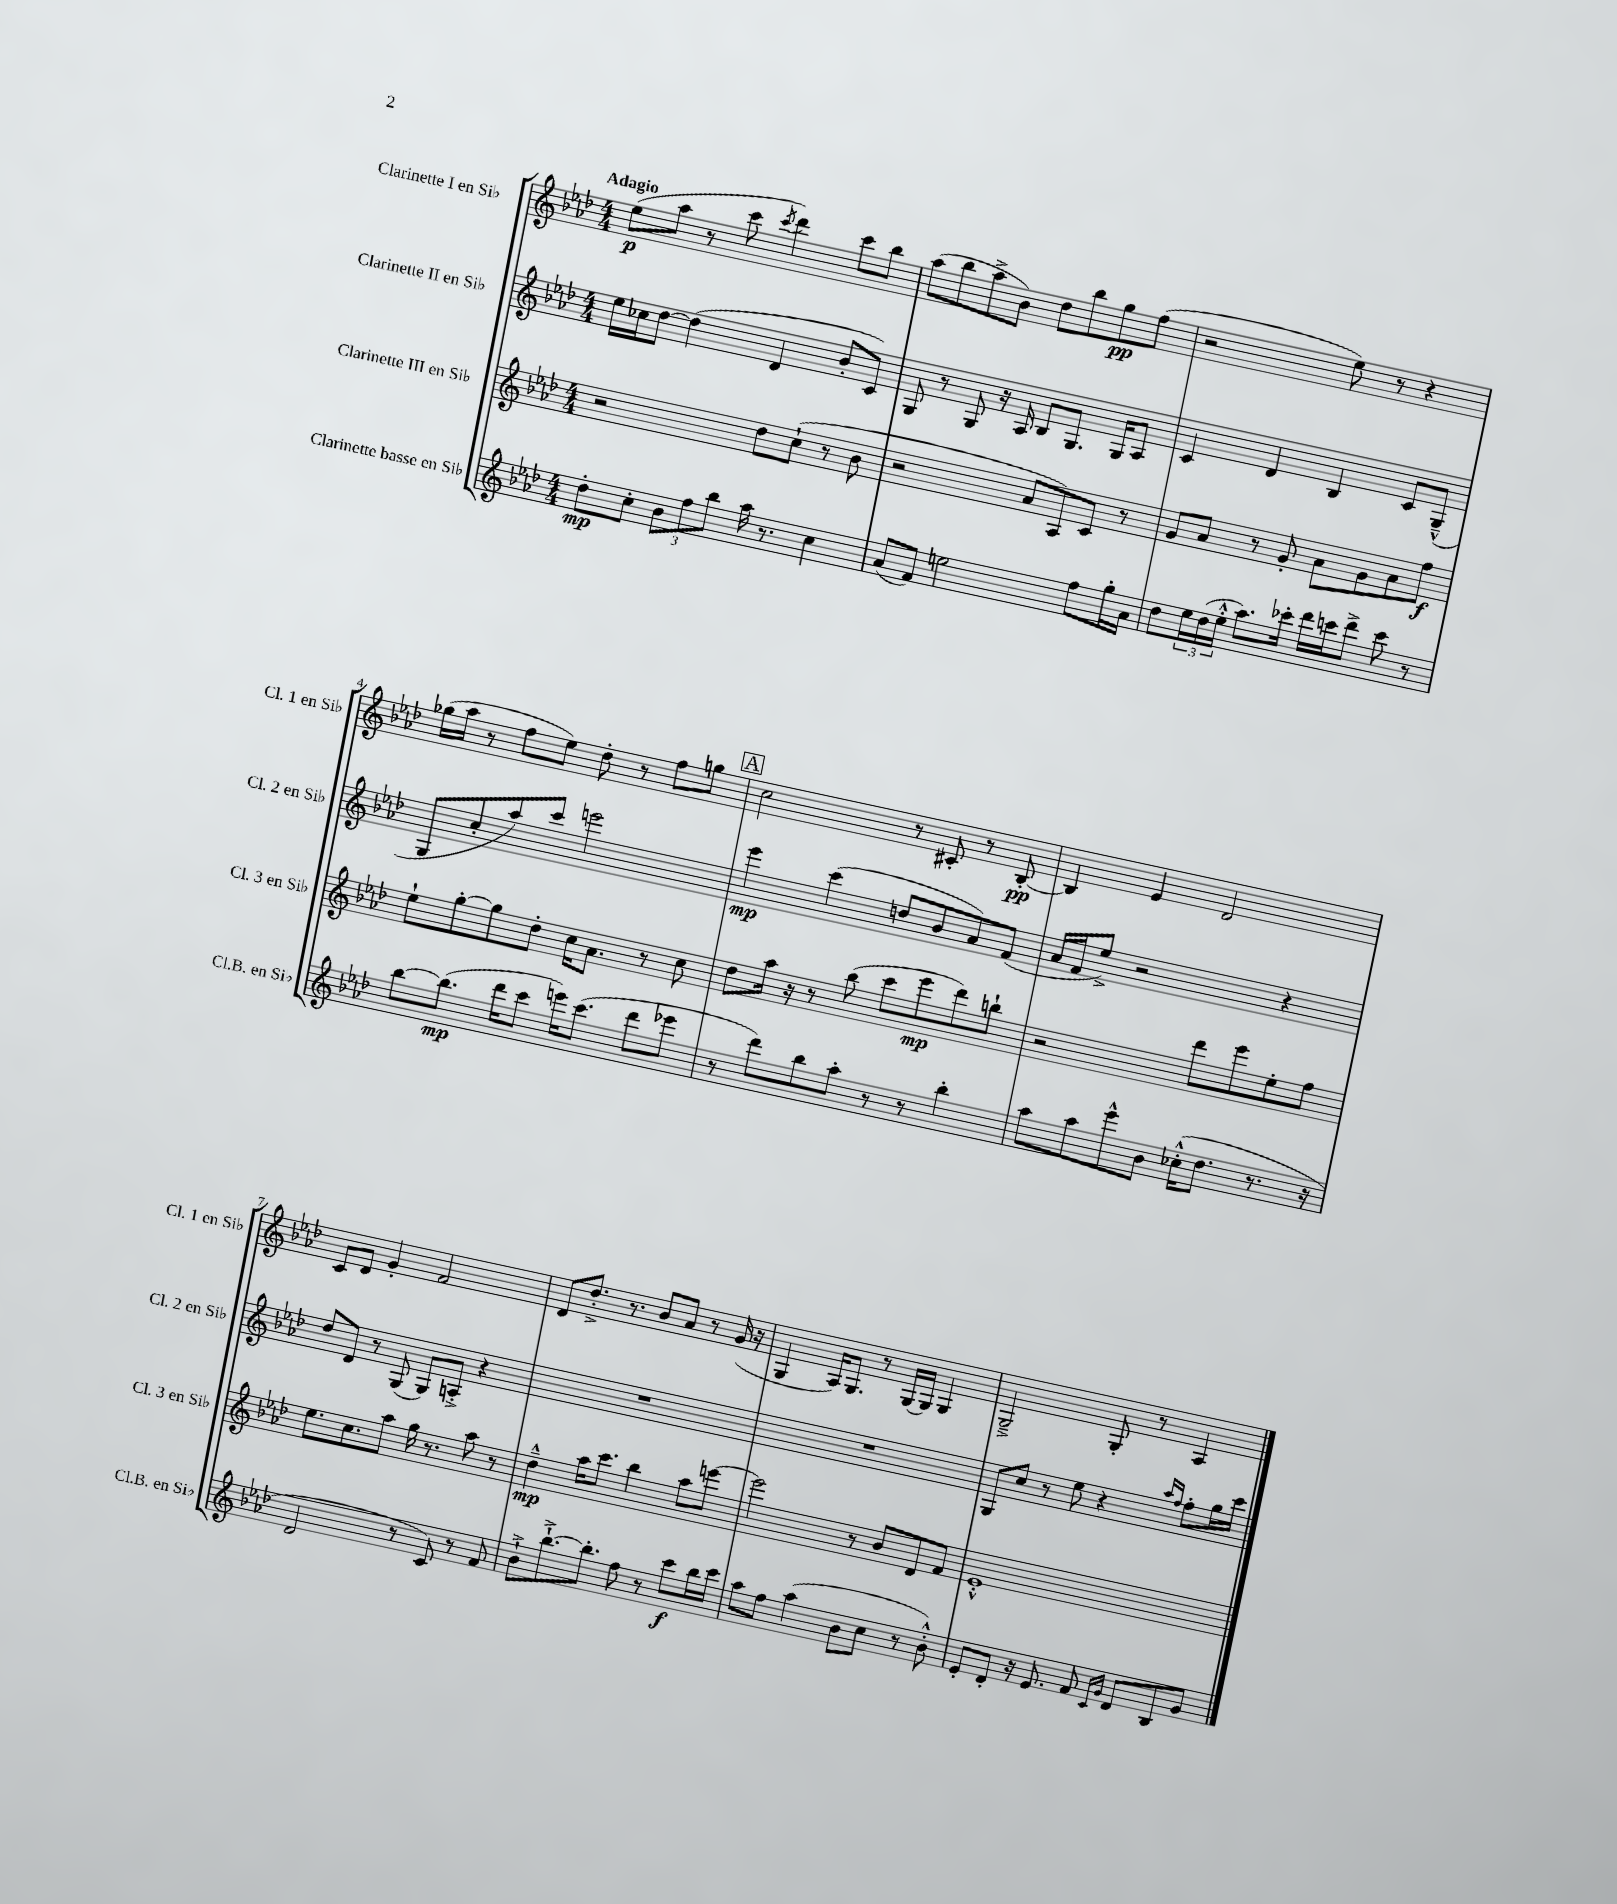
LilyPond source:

<<
\new StaffGroup <<
\new Staff = "s0" \with { instrumentName = "Clarinette I en Sib" shortInstrumentName = "Cl. 1 en Sib" } {
    \clef treble \key aes \major \numericTimeSignature \time 4/4 \tempo "Adagio"
    ees''8\p( aes''8 r8 c'''8 \acciaccatura { c'''8 } des'''4) c'''8 bes''8 |
    aes''8( bes''8 aes''8-> bes'8) des''8 bes''8 g''8\pp f''8( |
    r2 ees''8) r8 r4 |
    ges''16( aes''16 r8 f''8 ees''8) des''8-. r8 f''8 g''8 |
    \mark \markup { \box "A" } c''2 r8 cis'8-. r8 bes8~-.\pp |
    bes4 ees'4 des'2 |
    c'8 des'8 g'4-. f'2 |
    des'8 des''8.-.-> r8. bes'8 aes'8 r8 g'16( r16 |
    g4 aes16) g8. r8 g16~ g16 g4 |
    g2---> g8-. r8 aes4 \bar "|." |
}
\new Staff = "s1" \with { instrumentName = "Clarinette II en Sib" shortInstrumentName = "Cl. 2 en Sib" } {
    \clef treble \key aes \major \numericTimeSignature \time 4/4
    ees''16 ces''16 des''8~ des''4( des'4 bes'8-. c'8) |
    g8 r8 g8 r16 aes16 bes8 g8. g16 aes8 |
    c'4 des'4 bes4 c'8 g8---^( |
    g8 c''8-. aes''8) c'''8 e'''2 |
    \mark \markup { \box "A" } ees'''4\mp c'''4( d''8 bes'8 aes'8) f'8( |
    aes'16 f'16 ees''8->) r2 r4 |
    des''8 des'8 r8 g8( g8) a8-.-> r4 |
    R1 |
    R1 |
    g8 c''8 r8 ees''8 r4 \grace { aes''16 f''16 } f''8-. g''16 c'''16 \bar "|." |
}
\new Staff = "s2" \with { instrumentName = "Clarinette III en Sib" shortInstrumentName = "Cl. 3 en Sib" } {
    \clef treble \key aes \major \numericTimeSignature \time 4/4
    r2 des''8 c''8-!( r8 bes'8 |
    r2 aes'8 aes8) c'8 r8 |
    g'8 aes'8 r8 g'8-. aes'8 g'8 aes'8 f''8\f |
    ees''8-! g''8~-. g''8 des''8-. c''16 aes'8. r8 c''8 |
    \mark \markup { \box "A" } des''8 aes''16 r16 r8 bes''8( c'''8 ees'''8\mp des'''8) b''8-! |
    r2 des'''8 ees'''8 ees''8-. f''8 |
    ees''8. c''8. aes''8 g''16 r8. aes''8 r8 |
    des''4---^\mp aes''16 c'''8. bes''4 aes''8 e'''8~ |
    e'''2 r8 bes'8 des'8 f'8 |
    ees'1-.-^ \bar "|." |
}
\new Staff = "s3" \with { instrumentName = "Clarinette basse en Sib" shortInstrumentName = "Cl.B. en Sib" } {
    \clef treble \key aes \major \numericTimeSignature \time 4/4
    des''8-.\mp c''8-. \tuplet 3/2 { bes'8 f''8 bes''8 } aes''16 r8. c''4 |
    aes'8( f'8) e''2 f''8 g''16-. aes'16 |
    des''8 \tuplet 3/2 { ees''16 des''16( ees''16-.-^ } aes''8.) ces'''16-. des'''16 c'''16 des'''8-> c'''8 r8 |
    bes''8~ bes''8.\mp( des'''16 c'''8 e'''16) c'''8.( des'''8 ees'''8 |
    \mark \markup { \box "A" } r8 des'''8) bes''8 aes''8-. r8 r8 bes''4-. |
    aes''8 aes''8 ees'''8-^ bes'8 ces''16-.-^( des''8. r8. r16 |
    des'2 r8 c'8) r8 f'8 |
    bes'8-!-> bes''8.~-!-> bes''8.-. f''8 r8 c'''8\f bes''16 c'''16 |
    aes''8 f''8 aes''4( bes'8 c''8 r8 bes'8-.-^) |
    ees'8-. des'8-. r16 ees'8. f'8 \grace { c'16 g'16 } des'8 bes8 g'8 \bar "|." |
}
>>
>>
